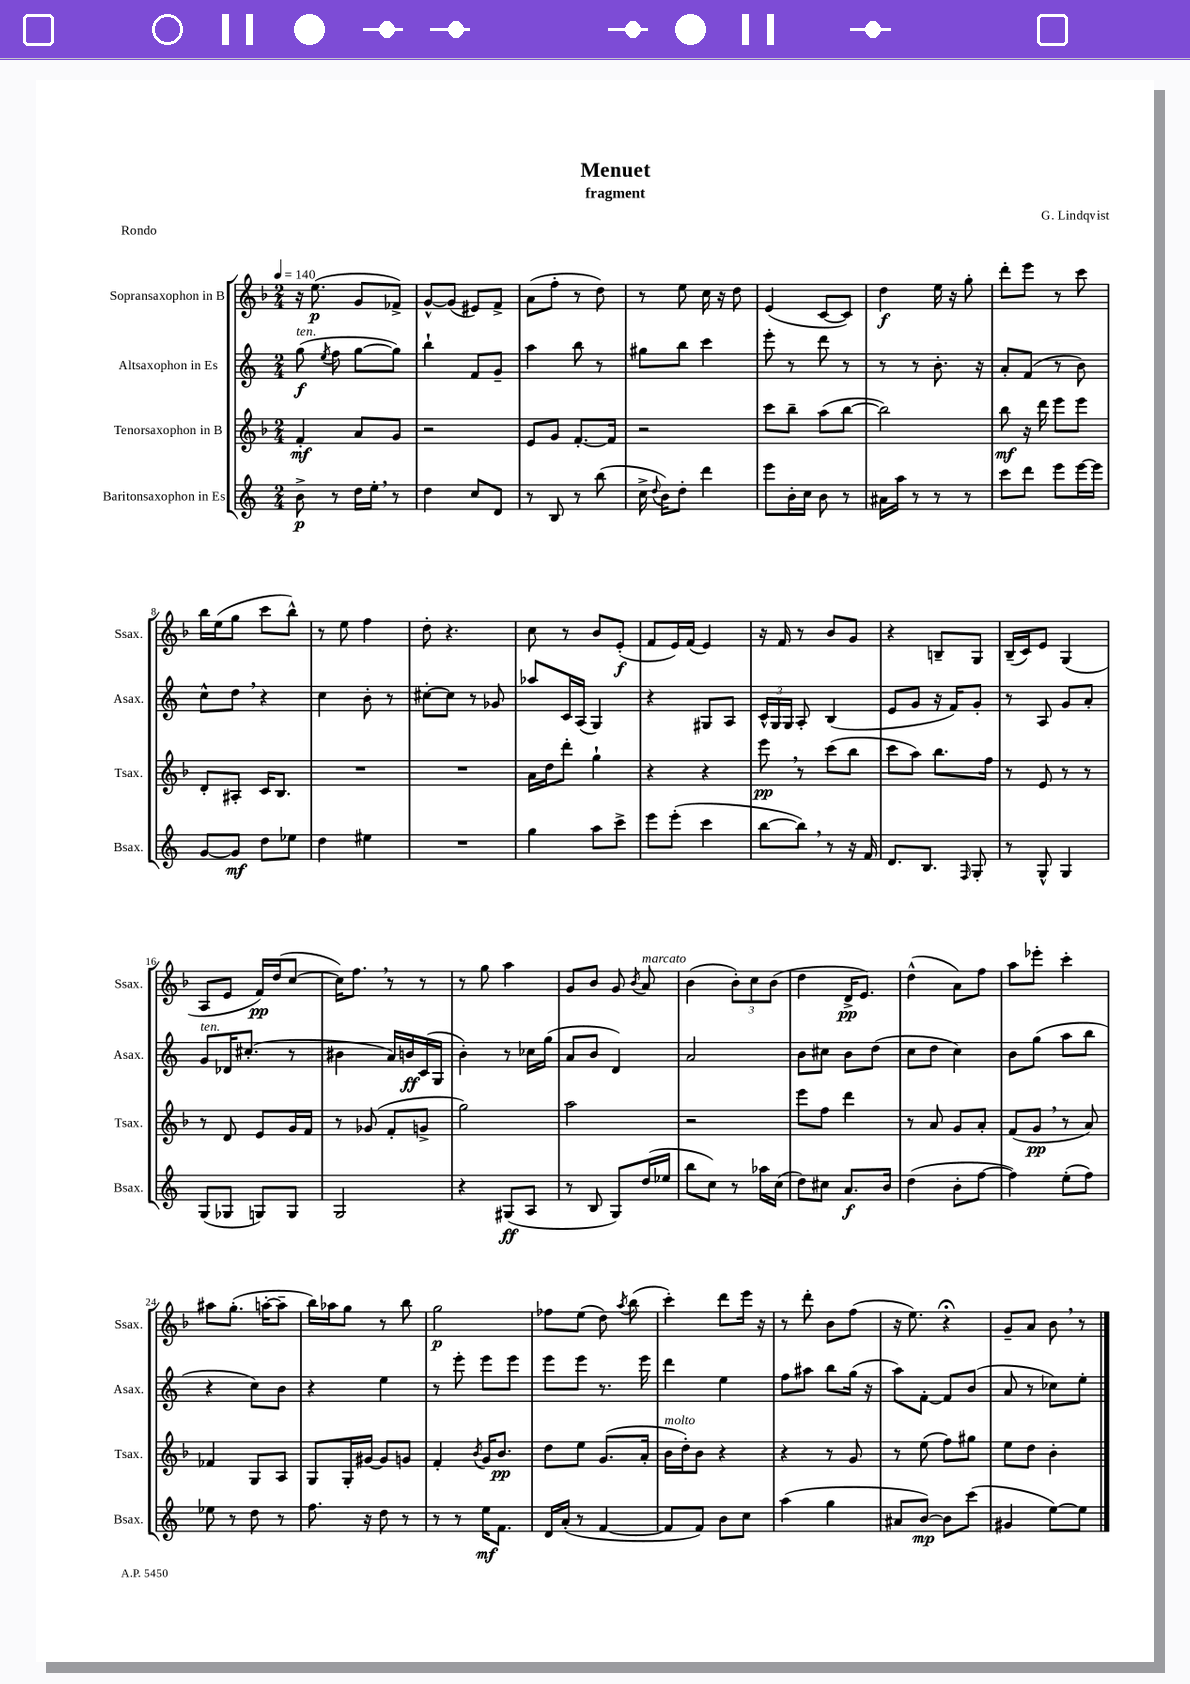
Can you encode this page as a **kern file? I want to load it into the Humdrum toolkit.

**kern	**dynam	**kern	**dynam	**kern	**dynam	**kern	**dynam
*part4	*part4	*part3	*part3	*part2	*part2	*part1	*part1
*staff4	*staff4	*staff3	*staff3	*staff2	*staff2	*staff1	*staff1
*I"Baritonsaxophon in Es	*	*I"Tenorsaxophon in B	*	*I"Altsaxophon in Es	*	*I"Sopransaxophon in B	*
*I'Bsax.	*	*I'Tsax.	*	*I'Asax.	*	*I'Ssax.	*
*clefG2	*	*clefG2	*	*clefG2	*	*clefG2	*
*k[]	*	*k[b-]	*	*k[]	*	*k[b-]	*
*M2/4	*	*M2/4	*	*M2/4	*	*M2/4	*
*MM140	*	*MM140	*	*MM140	*	*MM140	*
=1	=1	=1	=1	=1	=1	=1	=1
!	!	!	!	!LO:TX:a:i:t=ten.	!	!	!
8b^\	p	4f'/	mf	(8gg\	f	16r	.
.	.	.	.	.	.	(8.ee\	p
.	.	.	.	8qee/	.	.	.
8r	.	.	.	8ff\	.	.	.
16dd\LL	.	8a/L	.	[8gg\L	.	8g/L	.
16ee',\JJ	.	.	.	.	.	.	.
8r	.	8g/J	.	8gg\J])	.	8f-X^/J)	.
=2	=2	=2	=2	=2	=2	=2	=2
4dd\	.	2r	.	4bb`\	.	[8g^^/L	.
.	.	.	.	.	.	(8g/J]	.
8cc/L	.	.	.	8f/L	.	8e#X/L)	.
8d/J	.	.	.	8g~/J	.	8f^/J	.
=3	=3	=3	=3	=3	=3	=3	=3
8r	.	8e/L	.	4aa\	.	(8a\L	.
8B/	.	8g/J	.	.	.	8ff'\J	.
8r	.	[8.f'/L	.	8bb\	.	8r	.
(8bb\	.	.	.	8r	.	8dd\)	.
.	.	16f/Jk]	.	.	.	.	.
=4	=4	=4	=4	=4	=4	=4	=4
16cc^\	.	2r	.	8gg#X\L	.	8r	.
8qqdd/	.	.	.	.	.	.	.
16b\KL)	.	.	.	.	.	.	.
8dd'\J	.	.	.	8bb\J	.	8ee\	.
4ddd\	.	.	.	4ccc\	.	16cc\	.
.	.	.	.	.	.	16r	.
.	.	.	.	.	.	8dd\	.
=5	=5	=5	=5	=5	=5	=5	=5
8eee\L	.	8ccc\L	.	8eee'\	.	(4e/	.
16b'\L	.	8bb-~\J	.	8r	.	.	.
16cc\JJ	.	.	.	.	.	.	.
8b\	.	(8aa\L	.	8ddd\	.	[8c/L	.
8r	.	[8bb-\J	.	8r	.	8c/J])	.
=6	=6	=6	=6	=6	=6	=6	=6
16a#X\LL	.	2bb-\])	.	8r	.	4dd\	f
16aa\JJ	.	.	.	.	.	.	.
8r	.	.	.	8r	.	.	.
8r	.	.	.	8.b'\	.	16ee\	.
.	.	.	.	.	.	16r	.
8r	.	.	.	.	.	8gg'\	.
.	.	.	.	16r	.	.	.
=7	=7	=7	=7	=7	=7	=7	=7
8ccc\L	.	8bb-\	mf	8a'/L	.	8ddd'\L	.
8ddd\J	.	16r	.	(8f/J	.	8eee\J	.
.	.	16ddd\	.	.	.	.	.
8eee\L	.	8eee\L	.	8r	.	8r	.
[16eee\L	.	8eee\J	.	8b\)	.	8ccc\	.
16eee\JJ]	.	.	.	.	.	.	.
!!LO:LB:g=z
=8	=8	=8	=8	=8	=8	=8	=8
[8g/L	.	8d'/L	.	8cc^^\L	.	16bb-\LL	.
.	.	.	.	.	.	(16ee\J	.
8g/J]	mf	8A#X'/J	.	8dd,\J	.	8gg\J	.
8dd\L	.	16c/KL	.	4r	.	8ccc\L	.
.	.	8.B-/J	.	.	.	.	.
8ee-X\J	.	.	.	.	.	8bb-^^\J)	.
=9	=9	=9	=9	=9	=9	=9	=9
4dd\	.	2r	.	4cc\	.	8r	.
.	.	.	.	.	.	8ee\	.
4ee#X\	.	.	.	8b'\	.	4ff\	.
.	.	.	.	8r	.	.	.
=10	=10	=10	=10	=10	=10	=10	=10
2r	.	2r	.	[8cc#X'\L	.	8dd'\	.
.	.	.	.	8cc#\J]	.	4.r	.
.	.	.	.	8r	.	.	.
.	.	.	.	8g-X/	.	.	.
=11	=11	=11	=11	=11	=11	=11	=11
4gg\	.	16a\LL	.	8aa-X/L	.	8cc\	.
.	.	16dd\J	.	.	.	.	.
.	.	8ddd'\J	.	16c/L	.	8r	.
.	.	.	.	(16A/JJ	.	.	.
8aa\L	.	4gg`\	.	4G/)	.	8b-/L	.
8ccc^\J	.	.	.	.	.	(8e'/J	f
=12	=12	=12	=12	=12	=12	=12	=12
8eee\L	.	4r	.	4r	.	8f/L	.
(8eee'\J	.	.	.	.	.	16e/L)	.
.	.	.	.	.	.	(16f/JJ	.
4ccc\	.	4r	.	8G#X/L	.	4e/)	.
.	.	.	.	8A/J	.	.	.
=13	=13	=13	=13	=13	=13	=13	=13
[8bb\L	.	8eee,\	pp	24c^^/LL	.	16r	.
.	.	.	.	24G/	.	.	.
.	.	.	.	.	.	16f/	.
.	.	.	.	24G/JJ	.	.	.
8bb,\J])	.	8r	.	8A'/	.	8r	.
8r	.	(8ccc\L	.	(4B/	.	8b-/L	.
16r	.	8bb-\J	.	.	.	8g/J	.
16f/	.	.	.	.	.	.	.
=14	=14	=14	=14	=14	=14	=14	=14
8.d/L	.	8ccc\L	.	8e/L	.	4r	.
.	.	8aa\J)	.	8g/J	.	.	.
8.B/J	.	.	.	.	.	.	.
.	.	8.bb-\L	.	16r	.	8Bn~/L	.
.	.	.	.	16f/KL)	.	.	.
16qqF/	.	.	.	.	.	.	.
8G'/	.	.	.	8g'/J	.	8G/J	.
.	.	16ff\Jk	.	.	.	.	.
=15	=15	=15	=15	=15	=15	=15	=15
8r	.	8r	.	8r	.	(16B-~/LL	.
.	.	.	.	.	.	16c/J)	.
8G^^/	.	8e/	.	8A/	.	8e/J	.
4G/	.	8r	.	8g/L	.	(4G/	.
.	.	8r	.	8a'/J	.	.	.
!!LO:LB:g=z
=16	=16	=16	=16	=16	=16	=16	=16
!	!	!	!	!LO:TX:a:i:t=ten.	!	!	!
(8G/L	.	8r	.	8g/L	.	8A/L	.
8G-X/J	.	8d/	.	16d-X/K	.	8e/J	.
.	.	.	.	(8.cc#X'/J	.	.	.
8Gn/L)	.	8e/L	.	.	.	16f/LL)	pp
.	.	.	.	.	.	(16dd/J	.
8G/J	.	16g/L	.	8r	.	[8cc/J	.
.	.	16f/JJ	.	.	.	.	.
=17	=17	=17	=17	=17	=17	=17	=17
2G/	.	8r	.	4b#X\	.	16cc\KL])	.
.	.	.	.	.	.	8.ff,\J	.
.	.	(8g-X/	.	.	.	.	.
.	.	8f'/L	.	16a/LL)	.	8r	.
.	.	.	.	16bn/	ff	.	.
.	.	8gn^/J	.	(16c/	.	8r	.
.	.	.	.	16G/JJ	.	.	.
=18	=18	=18	=18	=18	=18	=18	=18
4r	.	2gg\)	.	4b'\)	.	8r	.
.	.	.	.	.	.	8gg\	.
(8G#X/L	ff	.	.	8r	.	4aa\	.
8A/J	.	.	.	16cc-X\LL	.	.	.
.	.	.	.	(16gg\JJ	.	.	.
=19	=19	=19	=19	=19	=19	=19	=19
8r	.	2aa\	.	8a/L	.	8g/L	.
8B/	.	.	.	8b/J	.	8b-/J	.
8G/L)	.	.	.	4d/)	.	8g/	.
.	.	.	.	.	.	8qb-/	.
!	!	!	!	!	!	!LO:TX:a:i:t=marcato	!
(16dd/L	.	.	.	.	.	8a/	.
16ee-X/JJ	.	.	.	.	.	.	.
=20	=20	=20	=20	=20	=20	=20	=20
8bb\L	.	2r	.	2a/	.	(4b-\	.
8cc\J)	.	.	.	.	.	.	.
8r	.	.	.	.	.	12b-'\L)	.
.	.	.	.	.	.	12cc\	.
16aa-X\LL	.	.	.	.	.	.	.
.	.	.	.	.	.	(12b-\J	.
(16cc\JJ	.	.	.	.	.	.	.
=21	=21	=21	=21	=21	=21	=21	=21
8dd\L)	.	8eee\L	.	8b\L	.	4dd\	.
8cc#X\J	.	8ff\J	.	8cc#X\J	.	.	.
8.a/L	f	4ddd\	.	8b\L	.	16d^/KL	pp
.	.	.	.	.	.	8.e/J)	.
.	.	.	.	(8dd\J	.	.	.
16b/Jk	.	.	.	.	.	.	.
=22	=22	=22	=22	=22	=22	=22	=22
(4dd\	.	8r	.	8cc\L	.	(4dd^^\	.
.	.	8a/	.	8dd\J	.	.	.
8b'\L	.	8g/L	.	4cc\)	.	8a\L)	.
[8ff\J	.	8a'/J	.	.	.	8ff\J	.
=23	=23	=23	=23	=23	=23	=23	=23
4ff\])	.	(8f/L	.	8b\L	.	8aa\L	.
.	.	8g,/J	pp	(8gg\J	.	8eee-X'\J	.
(8ee'\L	.	8r	.	8aa\L	.	4ccc'\	.
8ff\J)	.	8a/)	.	8bb\J	.	.	.
!!LO:LB:g=z
=24	=24	=24	=24	=24	=24	=24	=24
8ee-X\	.	4f-X/	.	4r	.	8aa#X\L	.
8r	.	.	.	.	.	(8.gg'\J	.
8dd\	.	8G/L	.	8cc\L)	.	.	.
.	.	.	.	.	.	[16aan'\KL	.
8r	.	8A/J	.	8b\J	.	8aa~\J]	.
=25	=25	=25	=25	=25	=25	=25	=25
8.ff\	.	8G/L	.	4r	.	16bb-\LL)	.
.	.	.	.	.	.	16aa-X\J	.
.	.	16G'/L	.	.	.	8gg\J	.
16r	.	[16g#X/JJ	.	.	.	.	.
8dd\	.	8g#/L]	.	4ee\	.	8r	.
8r	.	8gn/J	.	.	.	8bb-\	.
=26	=26	=26	=26	=26	=26	=26	=26
8r	.	4f'/	.	8r	.	2gg\	p
8r	.	.	.	8eee'\	.	.	.
.	.	8qb-/	.	.	.	.	.
16ee\KL	mf	16g/KL	.	8eee\L	.	.	.
8.f\J	.	8.b-/J	pp	.	.	.	.
.	.	.	.	8eee\J	.	.	.
=27	=27	=27	=27	=27	=27	=27	=27
16d/LL	.	8dd\L	.	8eee\L	.	8ff-X\L	.
(16a'/JJ	.	.	.	.	.	.	.
8r	.	8ee\J	.	8eee\J	.	(8ee\J	.
[4f/	.	(8.g/L	.	8.r	.	8dd\)	.
.	.	.	.	.	.	8qaa/	.
.	.	.	.	.	.	(8bb-\	.
.	.	16a'/Jk	.	16eee\	.	.	.
=28	=28	=28	=28	=28	=28	=28	=28
!	!	!LO:TX:a:i:t=molto	!	!	!	!	!
8f/L]	.	16b-\LL	.	4ddd\	.	4ccc'\)	.
.	.	16dd'\J)	.	.	.	.	.
8f/J)	.	8b-\J	.	.	.	.	.
8b\L	.	4r	.	4ee\	.	8ddd\L	.
8cc\J	.	.	.	.	.	16eee\Jk	.
.	.	.	.	.	.	16r	.
=29	=29	=29	=29	=29	=29	=29	=29
(4aa\	.	4r	.	8ff\L	.	8r	.
.	.	.	.	8aa#X\J	.	8ddd'\	.
4gg\	.	8r	.	8bb\L	.	8b-\L	.
.	.	8g/	.	(16gg\Jk	.	(8ff\J	.
.	.	.	.	16r	.	.	.
=30	=30	=30	=30	=30	=30	=30	=30
8a#X/L	.	8r	.	8aa\L)	.	16r	.
.	.	.	.	.	.	8.ee\)	.
[8b/J)	mp	(8ee\	.	[8f'\J	.	.	.
8b\L]	.	8ff\L)	.	8f/L]	.	4r;<	.
(8ccc\J	.	8gg#X\J	.	(8b/J	.	.	.
=31	=31	=31	=31	=31	=31	=31	=31
4g#X/	.	8ee\L	.	8a/	.	8g~/L	.
.	.	8dd\J	.	8r	.	8a/J	.
[8ee\L)	.	4b-'\	.	8cc-X\L)	.	8b-,\	.
8ee\J]	.	.	.	8ee'\J	.	8r	.
==	==	==	==	==	==	==	==
*-	*-	*-	*-	*-	*-	*-	*-
